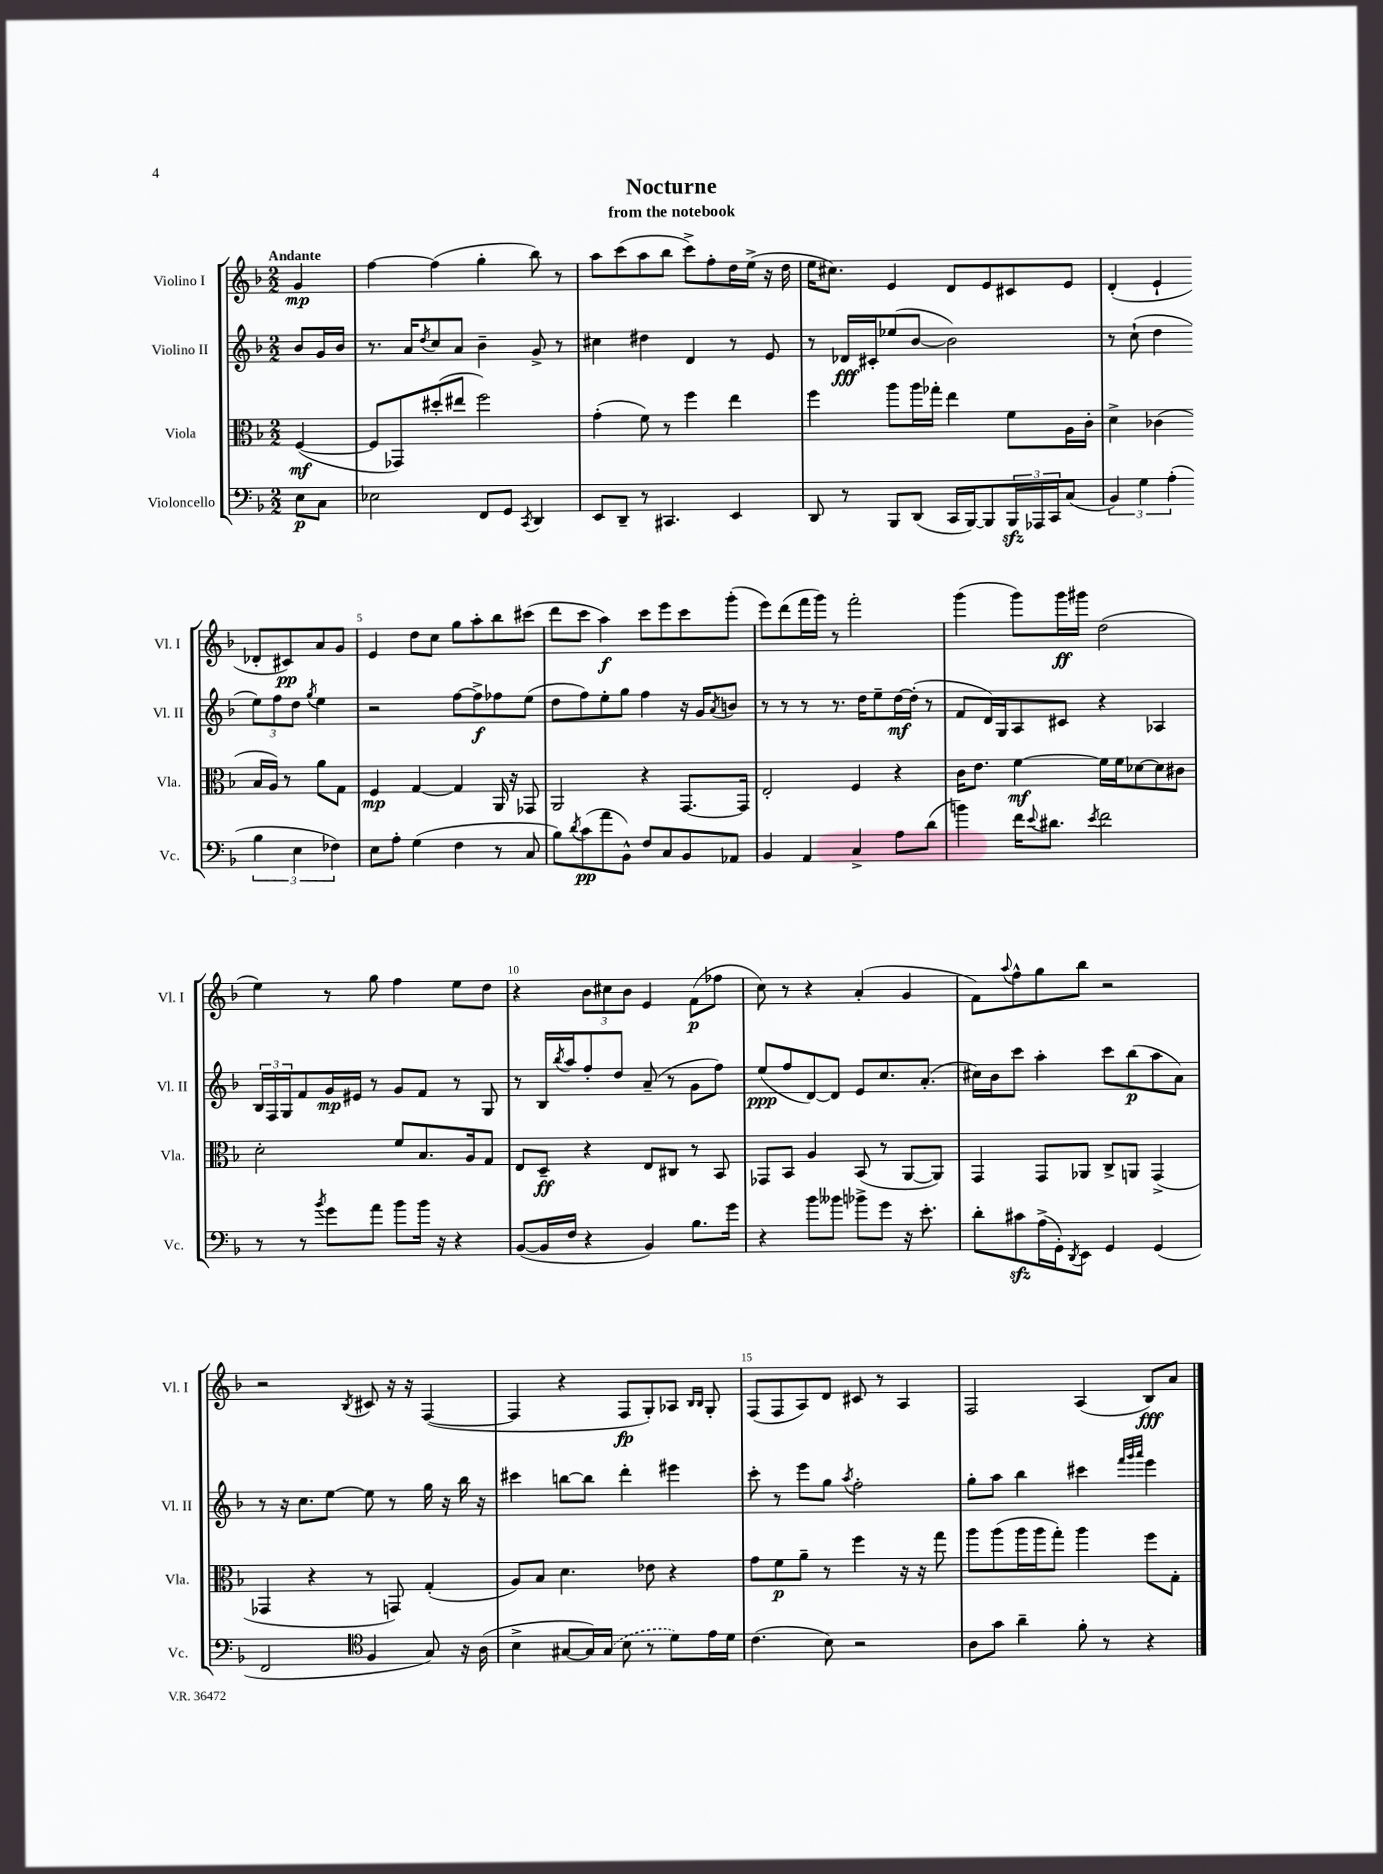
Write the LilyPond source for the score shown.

\header { title = "Nocturne" subtitle = "from the notebook" }
<<
\new StaffGroup <<
\new Staff = "s0" \with { instrumentName = "Violino I" shortInstrumentName = "Vl. I" } {
    \clef treble \key f \major \numericTimeSignature \time 2/2 \partial 4 \tempo "Andante"
    g'4\mp |
    f''4~ f''4( g''4-. bes''8) r8 |
    a''8 c'''8( a''8 bes''8 c'''8->) f''8-. d''16 e''16->( r16 d''16 |
    e''16 cis''8.) e'4 d'8 e'8 cis'8 e'8 |
    d'4-.( e'4-! des'8-. cis'8\pp) a'8 g'8 |
    e'4 d''8 c''8 g''8 a''8-. bes''8 cis'''8( |
    d'''8 c'''8 a''4\f) c'''8 e'''8 c'''8 g'''8-.( |
    e'''8) d'''8( f'''16 g'''16) r8 f'''2-. |
    g'''4( g'''8) g'''16\ff gis'''16 d''2( |
    e''4) r8 g''8 f''4 e''8 d''8 |
    r4 \tuplet 3/2 { bes'8 cis''8 bes'8 } e'4 f'8\p( fes''8 |
    c''8) r8 r4 a'4-.( g'4 |
    f'8) \appoggiatura { a''8 } f''8-^ g''8 bes''8 r2 |
    r2 \acciaccatura { bes8 } cis'8 r16 r16 f4~( |
    f4 r4 f8\fp g8-.) aes8 \grace { bes16 bes16 } g8-. |
    f8( f8 a8) d'8 cis'8 r8 a4 |
    f2 a4( bes8\fff) a'8 \bar "|." |
}
\new Staff = "s1" \with { instrumentName = "Violino II" shortInstrumentName = "Vl. II" } {
    \clef treble \key f \major \numericTimeSignature \time 2/2 \partial 4
    bes'8 g'16 bes'16 |
    r8. a'16 \acciaccatura { d''8 } c''8 a'8 bes'4-- g'8-> r8 |
    cis''4 dis''4 d'4 r8 e'8 |
    r8 des'16\fff cis'16-. ees''8( bes'8~ bes'2) |
    r8 c''8-!( d''4 \tuplet 3/2 { e''8) f''8 d''8 } \acciaccatura { g''8 } e''4 |
    r2 f''8~ f''8->\f fes''8 e''8( |
    d''8 f''8) e''8-. g''8 f''4 r16 g'16 \acciaccatura { a'8 } b'8 |
    r8 r8 r8 r8. d''16 e''8-- d''16~\mf d''16-.( r8 |
    f'8 d'16) g16 a8 cis'8 r4 aes4 |
    \tuplet 3/2 { bes16 f16 g16 } f'8 g'16\mp eis'16 r8 g'8 f'8 r8 g8 |
    r8 bes16 \acciaccatura { bes''8 } a''16 f''8-. d''8 a'8--( r8 g'8 f''8) |
    e''8\ppp( f''8 d'8~) d'8 e'8 c''8. a'8.-.( |
    cis''16) bes'16 c'''8 a''4-. c'''8 bes''8\p( a''8 a'8) |
    r8 r16 c''8. e''8~ e''8 r8 g''16 r16 bes''16 r16 |
    cis'''4 b''8~ b''8 d'''4-. eis'''4 |
    c'''8-. r8 e'''8 g''8 \acciaccatura { a''8 } f''2-. |
    g''8-. a''8 bes''4 cis'''4 \grace { f'''32 g'''32 a'''32 } e'''4 \bar "|." |
}
\new Staff = "s2" \with { instrumentName = "Viola" shortInstrumentName = "Vla." } {
    \clef alto \key f \major \numericTimeSignature \time 2/2 \partial 4
    f4~\mf( |
    f8 ges,8) dis''8-.( eis''8 f''2) |
    g'4-.( f'8) r8 f''4 e''4 |
    f''4 a''8 a''16 ges''16-. e''4 f'8 a16 c'16-. |
    d'4-> ces'4( bes16 a16) r8 a'8 g8 |
    f4\mp g4~ g4 a,16 r16 ges,8 |
    a,2 r4 g,8.~ g,16 |
    e2-. f4 r4 |
    c'16 e'8. f'4~\mf f'16 f'16 des'8~ des'8 cis'8 |
    d'2-. f'8 bes8. a16 g8 |
    e8 d8--\ff r4 e8 cis8 r8 bes,8 |
    ges,8 bes,8 a4 bes,8( r8 a,8~ a,8) |
    g,4 g,8 aes,8 c8-> a,8 g,4->( |
    ges,4 r4 r8 g,8) g4-.( |
    a8) bes8 d'4. ees'8 r4 |
    g'8 f'8\p a'8-- r8 f''4 r16 r16 g''8 |
    a''8 a''8( a''16 a''16 g''8-.) a''4 f''8 g8-. \bar "|." |
}
\new Staff = "s3" \with { instrumentName = "Violoncello" shortInstrumentName = "Vc." } {
    \clef bass \key f \major \numericTimeSignature \time 2/2 \partial 4
    e8\p c8 |
    ees2 f,8 g,8 \acciaccatura { c,8 } d,4 |
    e,8 d,8-- r8 cis,4. e,4 |
    d,8 r8 bes,,8 d,8( c,16 bes,,16~) bes,,8 \tuplet 3/2 { bes,,16\sfz aes,,16 c,16 } c8( |
    \tuplet 3/2 { bes,4) g4 a4-.( } \tuplet 3/2 { bes4 e4 fes4) } |
    e8 a8-. g4( f4 r8 c8 |
    bes8) \acciaccatura { d'8 } c'8\pp( a'8 bes,8-^) f8 c8 bes,8 aes,8 |
    bes,4 a,4 c4-> a8 d'8( |
    b'4) f'16 \appoggiatura { e'8 } dis'8. \acciaccatura { e'8 } f'2 |
    r8 r8 \acciaccatura { bes'8 } g'8 a'8 bes'8 bes'16 r16 r4 |
    bes,8~( bes,16 f16 r4 bes,4) bes8. g'16 |
    r4 bes'8 beses'8 bes'8-> g'8 r16 e'8.-. |
    d'8-. cis'8\sfz a16->( g,16-.) \acciaccatura { d,8 } e,8 g,4 g,4( |
    f,2 \clef tenor f4 g8) r16 a16( |
    bes4-> gis8~ gis16) \once \slurDashed gis16( bes8 r8 d'8) e'16 d'16 |
    c'4.( bes8) r2 |
    a8 g'8 a'4-- f'8-. r8 r4 \bar "|." |
}
>>
>>
\layout { \context { \Score \override BarNumber.break-visibility = ##(#f #t #t) barNumberVisibility = #(every-nth-bar-number-visible 5) } }
